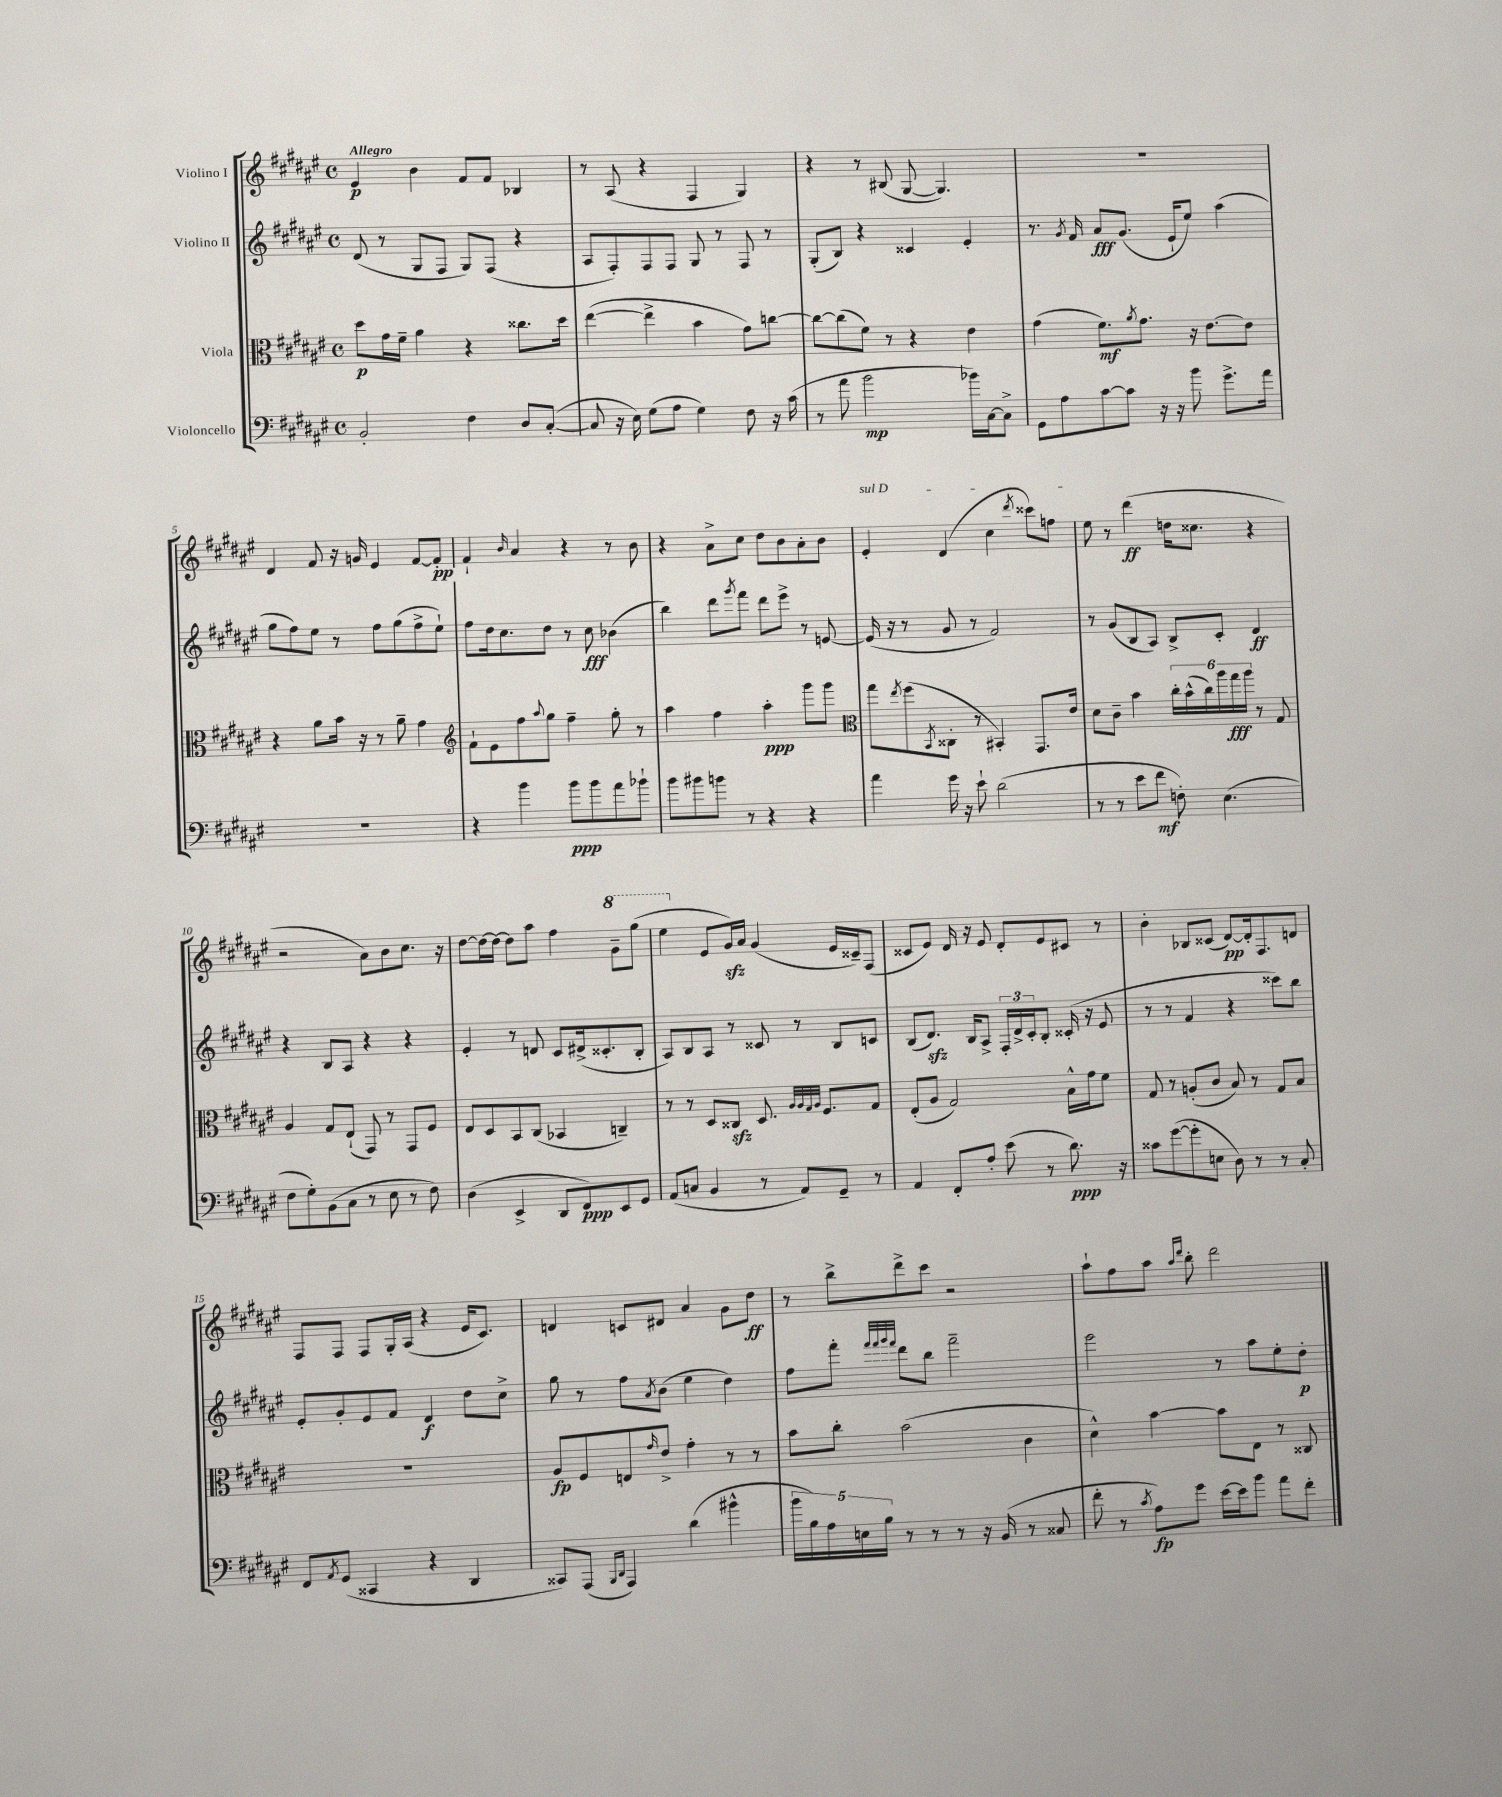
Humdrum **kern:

**kern	**kern	**kern	**kern
*staff4	*staff3	*staff2	*staff1
*clefF4	*clefC3	*clefG2	*clefG2
*k[f#c#g#d#a#e#]	*k[f#c#g#d#a#e#]	*k[f#c#g#d#a#e#]	*k[f#c#g#d#a#e#]
*M4/4	*M4/4	*M4/4	*M4/4
*met(c)	*met(c)	*met(c)	*met(c)
2BB'	8dd#	(8d#	4e#
.	16g#	8r	.
.	16f#~	.	.
.	4a#	8G#	4b
.	.	8F#	.
4F#	4r	8G#)	8f#
.	.	(8F#	8f#
8D#	8.cc##	4r	4B-
([8C#'	.	.	.
.	16dd#	.	.
=	=	=	=
8C#]	([4ee#	8A#	8r
16r	.	8F#')	(8A#
16E#)	.	.	.
(8G#	4ee#^]	8F#	4r
8A#	.	8F#	.
4G#)	4b	8G#	4F#
.	.	8r	.
8F#	8g#)	8F#	4G#)
16r	[8cc	8r	.
(16c#	.	.	.
=	=	=	=
8r	8cc_	(8G#'	4r
8a#	(8cc]	8B)	.
2b	8f#)	4r	8r
.	8r	.	(8B#
.	4r	4c##	[8G#
.	.	.	4.G#])
16b-)	4e#	4e#'	.
[16C#	.	.	.
8C#^]	.	.	.
=	=	=	=
8GG#	(4g#	8.r	1r
8A#	.	.	.
.	.	8qg#	.
.	.	16f#	.
[8c#	8.f#)	8a#	.
8c#]	.	(8.g#	.
.	8qa#	.	.
.	8.g#	.	.
16r	.	.	.
16r	.	16e#`	.
8b	16r	8ee#)	.
.	[8.e#	.	.
8.g#^	.	(4aa#	.
.	8e#]	.	.
16a#	.	.	.
=	=	=	=
1r	4r	8gg#	4d#
.	.	8ff#)	.
.	8a#	8ee#	8f#
.	16b	8r	16r
.	16r	.	16g
.	8r	8ff#	4e#
.	8a#~	(8gg#	.
.	4g#	8ff#^	[8f#
.	.	8ee#`)	8f#']
=	=	=	=
*	*clefG2	*	*
4r	8f#`	8ff#	4f#`
.	8e#	16dd#	.
.	.	8.cc#	.
.	.	.	16qqb
4b	8ff#	.	4a#
.	8qqaa#	.	.
.	8gg#	8dd#	.
8b	4ff#~	8r	4r
8b	.	8cc#	.
8a#	8gg#'	(4b-	8r
8b-`	8r	.	8b
=	=	=	=
8b	4aa#	4bb)	4r
8b#	.	.	.
8b	4ff#	8ddd#	8a#^
.	.	8qggg#	.
8r	.	8fff#	8cc#
4r	4aa#'	8ddd#	8dd#
.	.	8eee#^	8b
4r	8ggg#	8r	8a#'
.	8ggg#	[8e	8b
=	=	=	=
*	*clefC3	*	*
4a#	8gg#	(16e]	4e#'
.	.	16r	.
.	8qee#	.	.
.	(8ff#	8r	.
.	8qBB	.	.
16g#	8C##'	8g#	(4d#
16r	.	.	.
8e#`	8r	8r	.
(2d#	4BB#')	2f#)	4cc#
.	.	.	8qddd#
.	8.GG#	.	8ccc##)
.	.	.	8ff
.	16e#	.	.
=	=	=	=
8r	8d#	8r	8ee#
8r	8c#~	(8g#	8r
8e#	4b	8B	(4ddd#
8f#	.	8A#)	.
8F')	24cc#'	8B^	16dd
.	(24b^^	.	.
.	.	.	8.cc##
.	24cc#)	.	.
(4.E#	24aa#	8c#'	.
.	24gg#	.	.
.	24aa#	.	.
.	8r	4d#	4r
.	8G#	.	.
=	=	=	=
8F#	4A#	4r	2r
8G#')	.	.	.
(8BB	8G#	8B	.
8C#	(8E#`	8A#	.
8r	8GG#)	4r	8a#)
8E#	8r	.	8b
8r	8GG#	4r	8.cc#
8F#)	8F#	.	.
.	.	.	16r
=	=	=	=
(4D#	8E#	4e#'	[8dd#
.	8D#	.	16dd#_
.	.	.	16dd#_
4EE#^	8BB	8r	8dd#]
.	(8C#	8d	8aa#
8DD#	4BB-	8c#	4ff#
8FF#)	.	(16d#^	.
.	.	8.c##'	.
8EE#	4C~)	.	8gg#~
8GG#	.	8B'	(8ggg#
=	=	=	=
(8AA#	8r	8A#)	4eee#
8C	8r	8B	.
4BB	8D#	8A#	8e#
.	8C##	8r	16g#)
.	.	.	16a#
8r	8.D#	8c##	(4g#
8AA#)	.	8r	.
.	32qqA#	.	.
.	32qqA#	.	.
.	32qqG#	.	.
.	32qqA#	.	.
.	8.F#	.	.
8GG#~	.	8B	16e#
.	.	.	16c##~)
8r	8G#	8c	(8F#
=	=	=	=
4AA#	(8E#'	(8B	8c##
.	8A#	8.d#)	8e#)
8FF#'	2G#)	.	16d#
.	.	16B	16r
8A#'	.	8A#^	8e#
(8e#	.	24F#'	8d#'
.	.	24d#^	.
.	.	24c#'	.
8r	.	8B'	8e#
8.d#)	16B^^	(16c##'	8c#
.	16g#	16r	.
.	8f#	8e#	8r
16r	.	.	.
=	=	=	=
8c##	8G#	8r	4b'
([8g#	8r	8r	.
8g#']	(8A'	4f#	8B-
8E	8c#	.	(8c##
8D#)	8B)	4r	[8d#)
8r	8r	.	16d#']
.	.	.	8.F#
8r	8G#	8ccc##)	.
8C#'	8B	8bb	8d
=	=	=	=
8FF#	1r	8e#'	8F#
8qAA#	.	.	.
(8GG#	.	8g#'	8F#
4CC##	.	8e#	8F#
.	.	8f#	16G#'
.	.	.	(16A#
4r	.	4d#	4r
4DD#	.	8dd#	16e#
.	.	.	8.c#)
.	.	8cc#^	.
=	=	=	=
8CC##)	8A#	8gg#	4d
(8AAA#	8F#	8r	.
16qqBBB	.	.	.
16qqDD#	.	.	.
4AAA#)	8E	8ff#	8c
.	16qqg#	8qa#	.
.	8e#^	(8b	8d#
(4d#	4g#'	4ee#	4a#
4b#^^	8r	4dd#)	8g#
.	8r	.	8dd#
=	=	=	=
20b	8b	8ff#	8r
20B)	.	.	.
20A#	.	.	.
.	8cc#'	8fff#'	8bb^
20E	.	.	.
20B	.	.	.
.	.	32qqfff#	.
.	.	32qqfff#	.
.	.	32qqggg#	.
.	.	32qqfff#	.
8r	(2b	8ddd#	8ddd#^
8r	.	8bb	8ccc#
8r	.	2fff#~	2r
16r	.	.	.
(16BB	.	.	.
8r	4c#	.	.
8C##	.	.	.
=	=	=	=
8f#'	4d#^^)	2eee#	8aa#`
8r	.	.	8ff#
8qc#	.	.	.
8A#)	[4b	.	8aa#
.	.	.	16qqaa#
.	.	.	16qqddd#
8g#	.	.	8bb'
[16e#	8b]	8r	2ddd#
16e#]	.	.	.
8b	8E#	8aa#	.
8a#	8r	8ee#'	.
8f#'	8C##	8dd#'	.
==	==	==	==
*-	*-	*-	*-
